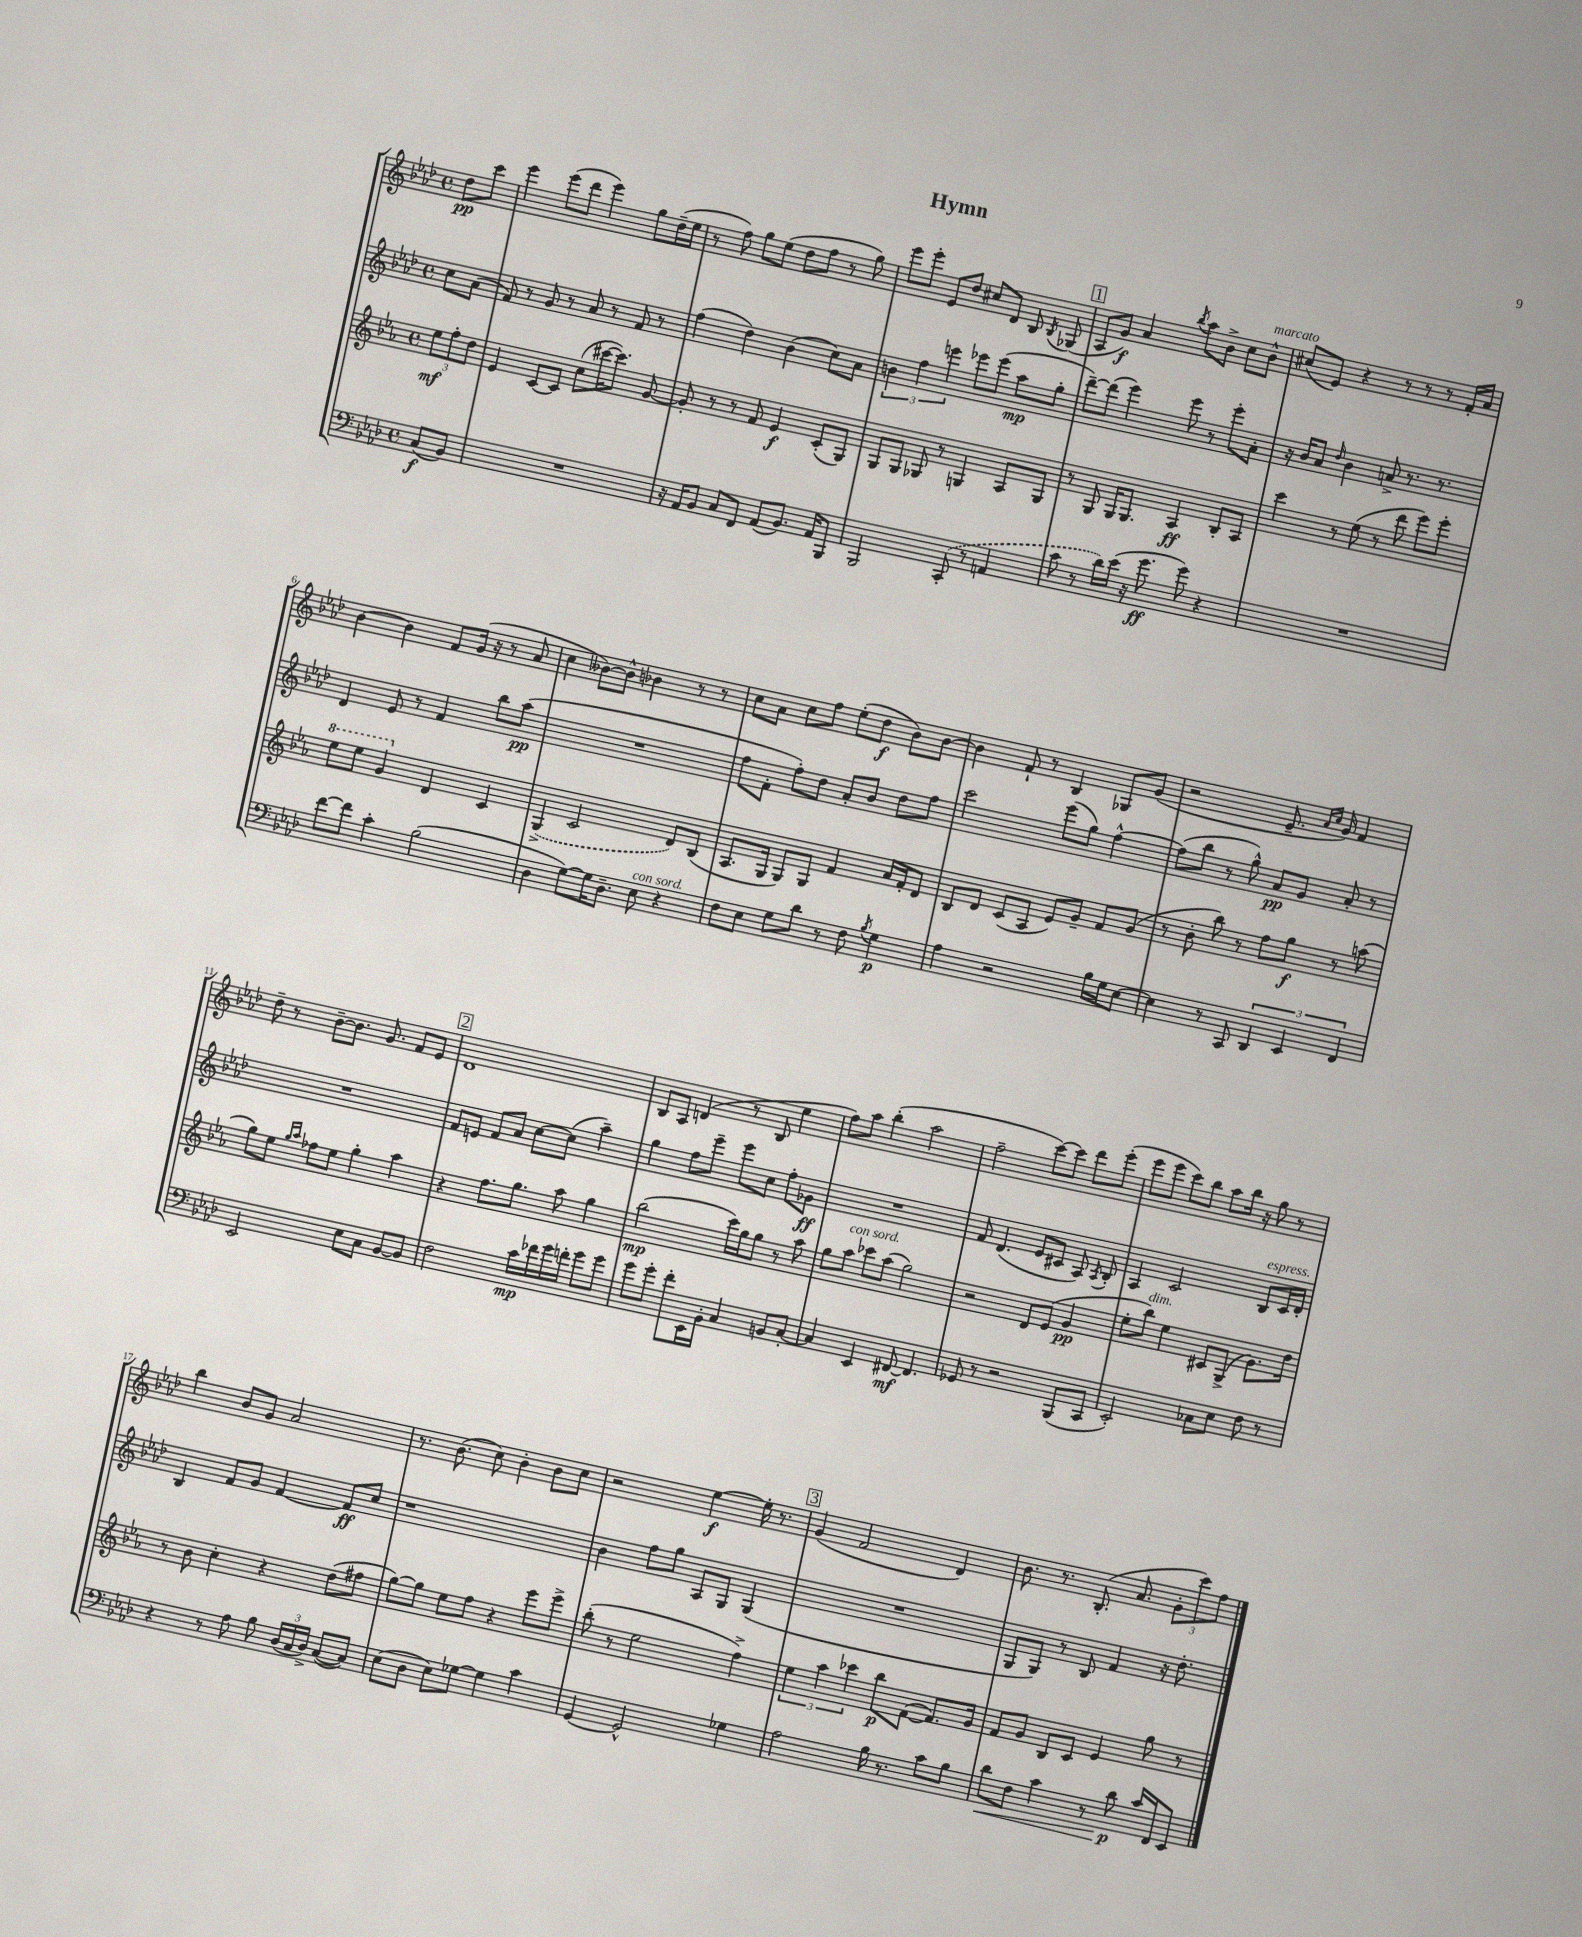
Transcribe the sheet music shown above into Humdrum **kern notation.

**kern	**kern	**kern	**kern
*staff4	*staff3	*staff2	*staff1
*clefF4	*clefG2	*clefG2	*clefG2
*k[b-e-a-d-]	*k[b-e-a-]	*k[b-e-a-d-]	*k[b-e-a-d-]
*M4/4	*M4/4	*M4/4	*M4/4
*met(c)	*met(c)	*met(c)	*met(c)
(8C/L	12ee-\L	8cc\L	8dd-\L
.	12ff'\	.	.
8BB-/J)	.	(8a-\J	8ccc\J
.	12dd\J	.	.
=	=	=	=
1r	4e-/	8f/)	4eee-\
.	.	8r	.
.	[8c/L	8g/	(8eee-\L
.	8c/]J	8r	8ddd-\J
.	(8cc\L	8a-/	4eee-\)
.	[16ccc#\K	8r	.
.	8.ccc#\]J)	.	.
.	.	8f/	8gg\L
.	[8g/	8r	(16dd-~\L
.	.	.	16ee-\JJ
=	=	=	=
16r	8g'/]	(4ff\	8r
16AA-/LK	.	.	.
8BB-/J	8r	.	8ff\)
8C/L	8r	4dd-\)	8gg\L
8FF/J	8f/	.	(8ee-\J
(8AA-/L	4e-/	(4b-\	8dd-\L
8.BB-/J)	.	.	8ff\J
.	(8c'/L	8cc\L)	8r
16AA-/LK	.	.	.
8BBB-/J	8G/J)	8a-\J	8gg\)
=	=	=	=
2BBB-/	8G/L	6b\	8eee-\L
.	8G/J	.	8eee-'\J
.	.	6ff\	.
.	8G-/	.	8e-/L
.	.	6eee\	.
.	8r	.	8dd-/J
(8CC'/	4G/	8eee-\L	8cc#/L
8r	.	(8eee-\J	8d-/J
4AA/	8A-/L	8aa-\L	8B-/
.	.	.	8qB-/
.	8G/J	8gg'\J	(8G-/
=	=	=	=
8c\	8r	[8ddd-~\L)	8A-/L
8r	8G/	(8ddd-\]J	8g/J)
16d-\LL)	16G/LK	4eee-\)	4a-/
(16e-\JJ	8.G/J	.	.
16r	.	.	.
8.g\	.	.	.
.	.	.	8qbb-/
.	4A-/	8eee-\	8aa-\L
8g\)	.	8r	8b-^\J
4r	8B-'/L	8eee-'\L	8cc\L
.	8A-/J	8a-'\J	8b-^^\J
=	=	=	=
1r	4ccc\	16r	(8cc#/L
.	.	16b-/LK	.
.	.	8a-/J	8e-/J)
.	.	16qqdd-/	.
.	8r	4b-\	4r
.	(8ee-\	.	.
.	8r	8a^/	8r
.	8ddd\	8.r	8r
.	8eee-\L)	.	8r
.	.	8.r	.
.	8eee-'\J	.	16f'/LL
.	.	.	16a-/JJ
=	=	=	=
[8f\L	8eee-\L	4d-/	[4b-\
8f\]J	8eee-\J	.	.
4c'\	4gg/	8e-/	4b-\]
.	.	8r	.
(2B-\	4d/	4f/	8f/L
.	.	.	(16g/Jk
.	.	.	16r
.	4c/	8bb-\L	8r
.	.	(8aa-\J	8a-/
=	=	=	=
4D-\	(4G^/	1r	4cc\
[8G\L)	2c/	.	[8b--\L)
16G\]K	.	.	8b--^^\]J
8.D-~\J	.	.	.
.	.	.	4b-\
8E-\	.	.	.
4r	8d/L)	.	8r
.	(8B-/J	.	8r
=	=	=	=
8F\L	8.A-/L	8ff\L	8cc\L
8E-\J	.	8f'\J	8a-\J
.	16G/Jk	.	.
8G\L	8G/L)	8ff'\L)	8cc\L
8d-\J	8G/J	8dd-\J	8ff\J
8r	4f/	8a-'/L	(8ee-'\L
8F\	.	8b-/J	8dd-\J
8qB-/	.	.	.
4G\	16a-/LL	8dd-\L	8b-\L)
.	16f'/J	.	.
.	8d/J	8ff\J	[8b-\J
=	=	=	=
4A-\	8B-/L	2ccc\	4b-\]
.	8d/J	.	.
2r	(8c/L	.	8f`/
.	8A-/J	.	8r
.	8e-/L)	(8eee-\L	4B-/
.	8g~/J	8gg\J)	.
16B-\LL	8f/L	[4ff^^\	8G-/L
16G\J	.	.	.
[8E-\J	(8g/J	.	(8g/J
=	=	=	=
4E-\]	8r	(8ff\]L	2r
.	8b-'\	8bb-\J	.
8r	8bb-\)	8r	.
8CC/	8r	8gg^^\)	.
6DD-/	8ff\L	8a-/L	8.e-~/
.	8gg\J	8g/J	.
6EE-/	.	.	.
.	.	.	16qqa-/LL
.	.	.	16qqcc/JJ
.	.	.	16g/)
.	8r	8a-'/	4f/
6FF/	.	.	.
.	(8aa\	8r	.
=	=	=	=
2EE-/	8gg\L)	1r	8dd-~\
.	8ee-\J	.	8r
.	16qqgg/LL	.	.
.	16qqaa-/JJ	.	.
.	8ff-\L	.	[8b-~\L
.	8ee-\J	.	8.b-\]J
8E-\L	4gg'\	.	.
.	.	.	8.g/
8C\J	.	.	.
[8BB-/L	4aa-\	.	8f/L
8BB-/]J	.	.	8e-/J
=	=	=	=
2F\	4r	8f/L	1d-
.	.	8e/J	.
.	8.ff\L	8f/L	.
.	.	8a-/J	.
.	8.gg\J	.	.
16c\LL	.	[8cc\L	.
16f-\	.	.	.
16g\	8aa-\	(8cc\]J	.
16f'\JJ	.	.	.
8g\L	4gg\	4aa-~\)	.
8g\J	.	.	.
=	=	=	=
8g\L	(2bb-\	4gg\	8B-/L
8g'\J	.	.	8A-/J
8f'\L	.	8ff\L	(4d/
16EE-\L	.	8eee-~\J	.
16BB-'\JJ	.	.	.
4C/	16ccc\LL)	8eee-\L	8r
.	16gg\J	.	.
.	8gg\J	8cc\J	8B-/
8BB/L	8r	8ff'\L	4ee-\
[8C'/J	8aa-\	8g-\J	.
=	=	=	=
4C/]	8gg\L	1r	8ff\L)
.	8aa-\J	.	8aa-\J
4EE-/	8ccc-\L	.	(4bb-'\
.	(8aa-\J	.	.
[8FF#/	2gg\)	.	2aa-\
4.FF#/]	.	.	.
=	=	=	=
8GG-/	2r	8f/	2ff~\
8r	.	(4.d-/	.
2r	.	.	.
.	8d/L	8e-/L	[8ccc\L)
.	(8e-/J	8c#/J	8ccc\]J
(8BBB-/L	4g/	8A-/)	8ddd-\L
.	.	8qA-/	.
8CC/J	.	8B-'/	(8eee-'\J
=	=	=	=
2EE-'/)	8ee-'\L	4A-/	8eee-\L
.	8bb-\J)	.	8eee-\J
.	4ee-\	2c/	8ccc\L)
.	.	.	8bb-\J
8C-\L	8c#/L	.	8aa-\L
8E-\J	(8G^/J	.	16bb-\Jk
.	.	.	16r
8F\	8.g\L)	8B-/L	8gg\
8r	.	16c/L	8r
.	16dd\Jk	16d-'/JJ	.
=	=	=	=
4r	8r	4B-/	4bb-\
.	8b-\	.	.
8r	4cc'\	8f/L	8b-/L
8A-\	.	8g/J	8g/J
8B-\	4r	[4f/	2a-/
(24D-/LL	.	.	.
24C/	.	.	.
24D-^/JJ)	.	.	.
([8C/L	(8dd\L	8f/]L	.
8C/]J)	8ff#\J	8cc/J	.
=	=	=	=
(8E-\L	[8gg\L)	1r	8.r
8D-\J	8gg\]J	.	.
.	.	.	(8.b-\
8E-\L)	8ee-\L	.	.
[8G-\J	8ff\J	.	8cc\)
4G-\]	4r	.	4b-'\
4c\	8eee-\L	.	8b-\L
.	8eee-^\J	.	8cc\J
=	=	=	=
[4GG/	(8bb-'\	4b-\	2r
.	8r	.	.
2GG^^/]	2ee-\	8ff\L	.
.	.	8gg\J	.
.	.	8A-/L	[4ee-\
.	.	8G/J	.
4G-\	4ff^\)	(4G/	16ee-'\]
.	.	.	8.r
=	=	=	=
2A-\	6ee-\	1r	(4g/
.	6aa-\	.	.
.	.	.	2f/
.	6ccc-\	.	.
16B-\	8bb-\L	.	.
8.r	.	.	.
.	([8f\J	.	.
8c\L	8.f/]L)	.	4d-/)
8B-\J	.	.	.
.	16g/Jk	.	.
=	=	=	=
8d-\L	8f/L	8G/L	8.b-\
8F\J	8g/J	8G/J)	.
.	.	.	8.r
4c\	8B-/L	8r	.
.	8c/J	8B-/	(8.B-'/
8r	4e-/	4f/	.
.	.	.	8.a-/
8d-\	.	.	.
16c/LL	8gg\	16r	12g'\L
16FF/J	.	8.dd-'\	.
.	.	.	12ccc\)
8EE-/J	8r	.	.
.	.	.	12ff\J
==	==	==	==
*-	*-	*-	*-
